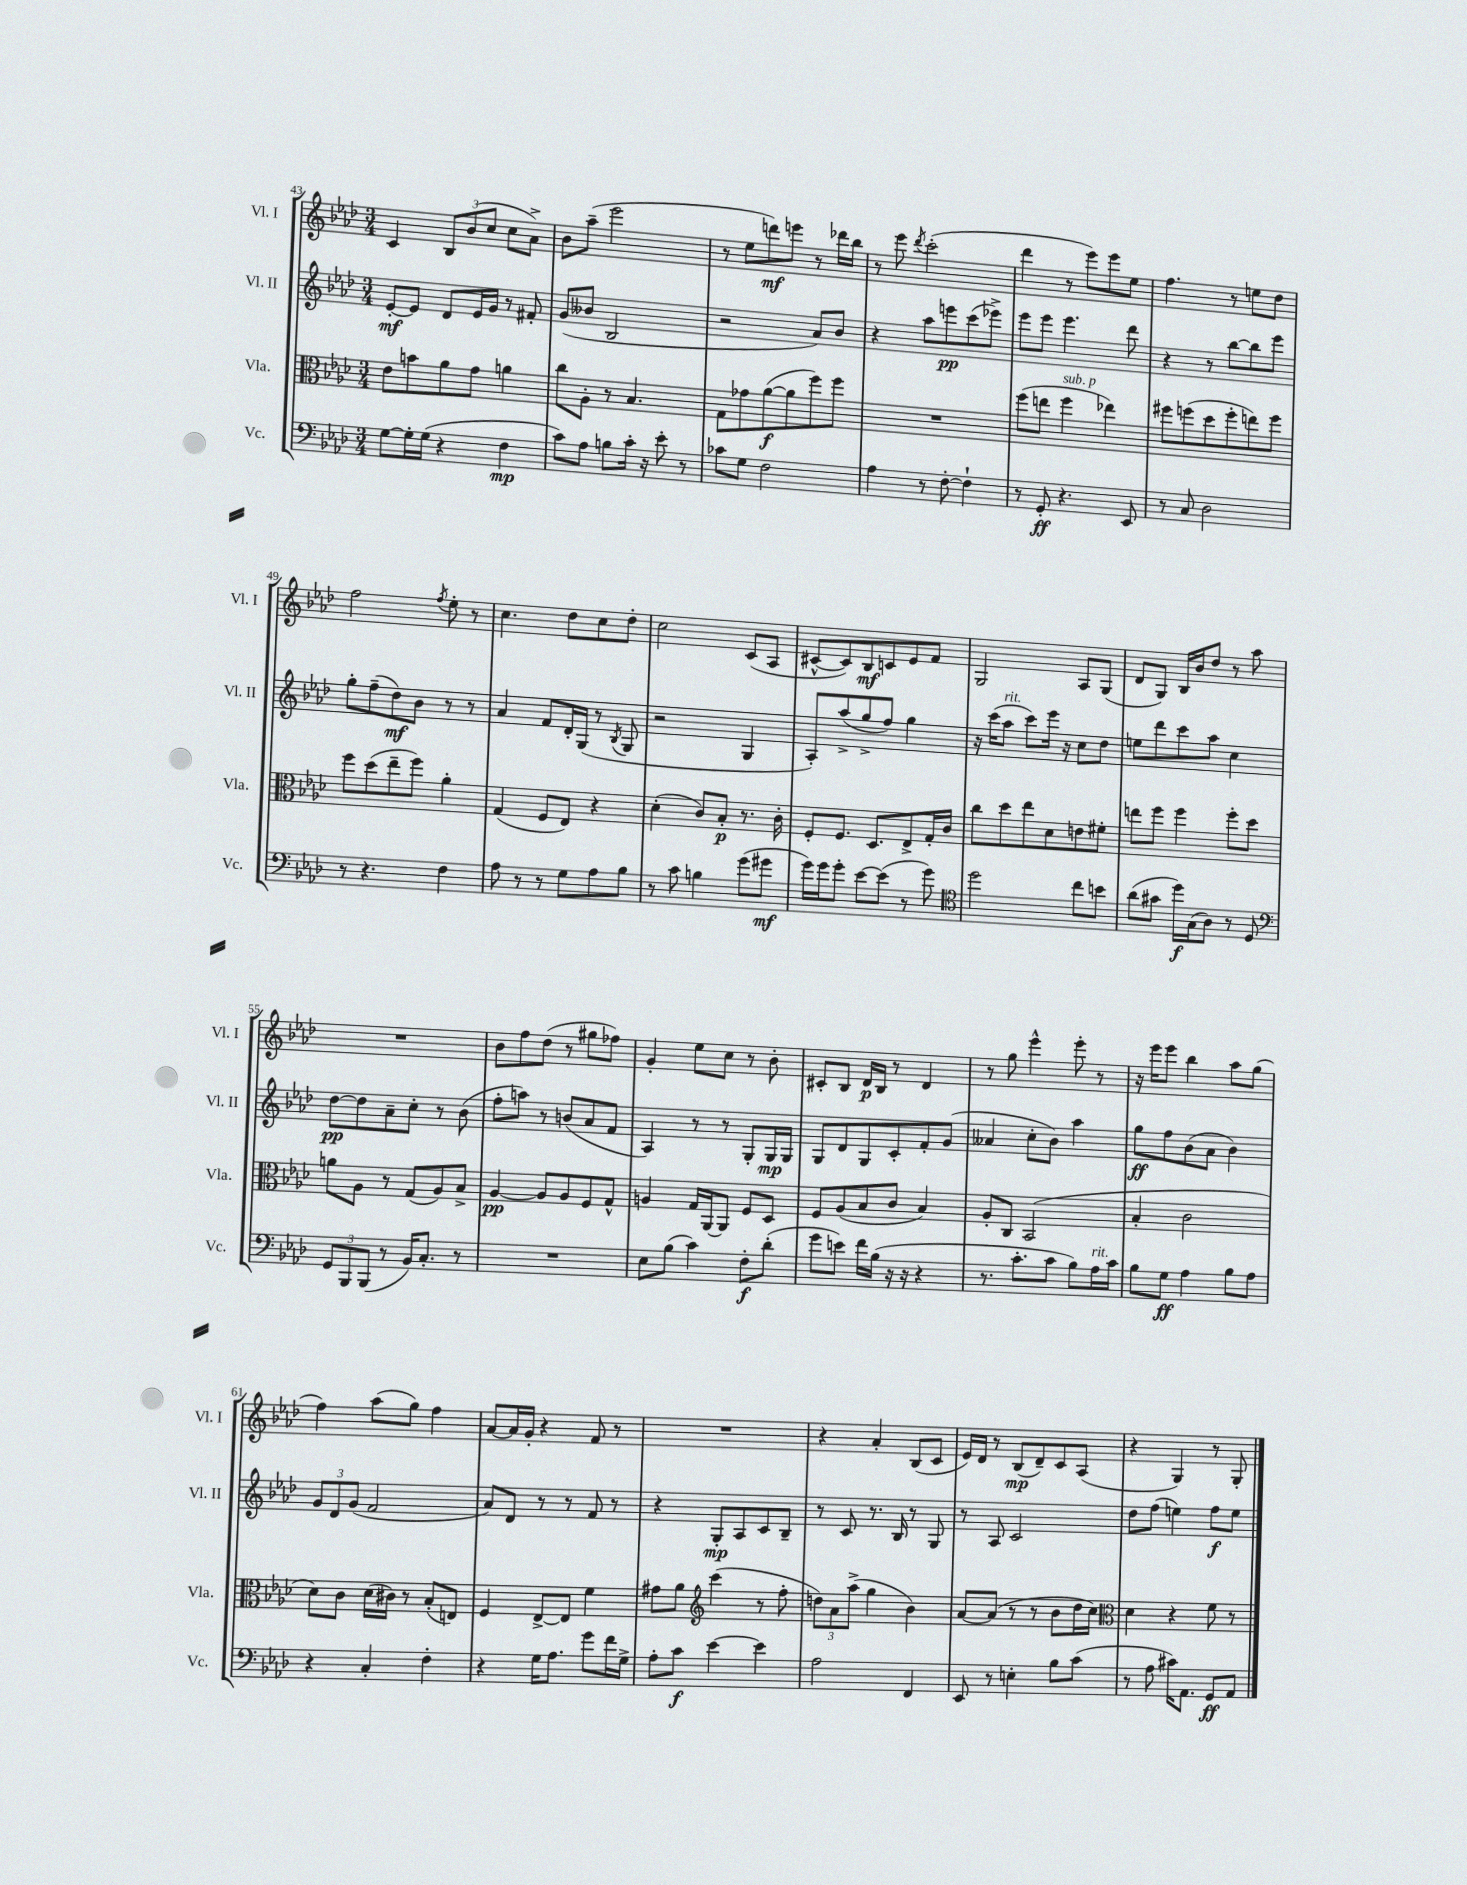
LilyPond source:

<<
\new StaffGroup <<
\new Staff = "s0" \with { instrumentName = "Vl. I" shortInstrumentName = "Vl. I" } {
    \clef treble \key aes \major \numericTimeSignature \time 3/4
    c'4 \tuplet 3/2 { bes8 bes'8( c''8 } c''8 aes'8->) |
    bes'8 aes''8--( ees'''2 |
    r8 ees''8 d'''8\mf) e'''8 r8 des'''16 bes''16 |
    r8 ees'''8 \acciaccatura { des'''8 } c'''2-.( |
    des'''4 r8 ees'''8) ees'''8 ees''8 |
    f''4. r8 e''8 des''8 |
    f''2 \acciaccatura { f''8 } ees''8-. r8 |
    c''4. des''8 c''8 des''8-. |
    c''2 c'8( aes8 |
    cis'8~-^ cis'8) bes8\mf c'8 ees'8 f'8 |
    g2 aes8 g8( |
    des'8 g8) bes16 bes'16 des''8 r8 aes''8 |
    R2. |
    bes'8 f''8 des''8( r8 gis''8 fes''8) |
    g'4-. ees''8 c''8 r8 bes'8-. |
    cis'8-. bes8 des'16\p bes16 r8 des'4 |
    r8 g''8 ees'''4-^ ees'''8-. r8 |
    r16 ees'''16 ees'''8 bes''4 aes''8 g''8( |
    f''4) aes''8( g''8) f''4 |
    aes'8~ aes'16 g'16-. r4 f'8 r8 |
    R2. |
    r4 aes'4-. bes8( c'8 |
    ees'16) des'16 r8 bes8\mp( des'8--) c'8 aes8( |
    r4 g4) r8 g8-. \bar "|." |
}
\new Staff = "s1" \with { instrumentName = "Vl. II" shortInstrumentName = "Vl. II" } {
    \clef treble \key aes \major \numericTimeSignature \time 3/4
    ees'8~-.\mf ees'8 des'8 ees'16 g'16 r8 fis'8-. |
    g'8( beses'8 bes2 |
    r2 aes'8) bes'8 |
    r4 aes''8 e'''8\pp c'''8( ees'''8->) |
    ees'''8 ees'''8 ees'''4. des'''8 |
    r4 r8 bes''8~ bes''8 ees'''8 |
    g''8-. f''8--( des''8\mf) bes'8 r8 r8 |
    aes'4 f'8 des'16-. g16( r8 \acciaccatura { bes8 } g8 |
    r2 g4 |
    aes8-.) aes''8->( g''8-> f''8) g''4 |
    r16 c'''16( aes''8^\markup { \italic "rit." } c'''8) ees'''16 r16 c''8 des''8 |
    e''8 des'''8 c'''8 aes''8 c''4 |
    des''8~\pp des''8 aes'8-- c''8-. r8 bes'8( |
    f''8-. a''8) r8 b'8( aes'8 f'8 |
    aes4) r8 r8 g8-. g16\mp g16 |
    g8 des'8 g8 c'8-. f'8-. g'8( |
    aeses'4 c''8-. bes'8) aes''4 |
    g''8\ff f''8 bes'8( aes'8 bes'4) |
    \tuplet 3/2 { g'8 des'8 g'8( } f'2 |
    aes'8) des'8 r8 r8 f'8 r8 |
    r4 g8-.\mp aes8 c'8 bes8-- |
    r8 c'8 r8. bes16 r8 g8 |
    r8 aes8 c'2 |
    des''8 f''8( e''4) f''8\f e''8 \bar "|." |
}
\new Staff = "s2" \with { instrumentName = "Vla." shortInstrumentName = "Vla." } {
    \clef alto \key aes \major \numericTimeSignature \time 3/4
    ees'8 b'8 aes'8 g'8 a'4 |
    c''8 aes8-. r8 bes4. |
    g8 ges'8 aes'8~\f( aes'8 f''8) f''8 |
    R2. |
    f''8( e''8 f''4^\markup { \italic "sub. p" } ees''4) |
    fis''8 f''8( des''8 f''8-. e''8) f''8 |
    f''8 des''8( ees''8-- f''8) aes'4-. |
    g4( f8 ees8) r4 |
    des'4-.( c'8) bes8-.\p r8. c'16-. |
    f8-. f8. des8. ees8-> g16-. c'16 |
    c''8 des''8 ees''8 des'8 e'8 fis'8-. |
    e''8 f''8 f''4 f''8-. des''8 |
    a'8 aes8 r8 g8( aes8) bes8-> |
    aes4~\pp aes8 aes8 f8 g8-^ |
    a4 g16 aes,16~ aes,8 f8 des8 |
    f8 aes8( bes8 c'8 bes4) |
    aes8-. c8 bes,2( |
    bes4-. c'2 |
    des'8) c'8 des'16( cis'16) r8 bes8-.( e8) |
    f4 ees8~-> ees8 f'4 |
    gis'8 aes'8 \clef treble c'''4( r8 f''8-. |
    \tuplet 3/2 { d''8) aes'8 aes''8->( } g''4 bes'4) |
    aes'8~ aes'8( r8 r8 bes'8 des''16 c''16) |
    \clef alto des'4 r4 f'8 r8 \bar "|." |
}
\new Staff = "s3" \with { instrumentName = "Vc." shortInstrumentName = "Vc." } {
    \clef bass \key aes \major \numericTimeSignature \time 3/4
    g8~ g16-. g16( r4 f4\mp |
    c'8) aes8 b8 c'16-. r16 ees'8-. r8 |
    ces'8 g8 f2 |
    aes4 r8 f8~-. f4-! |
    r8 g,8-.\ff r4. ees,8 |
    r8 c8 des2 |
    r8 r4. f4 |
    aes8 r8 r8 g8 aes8 bes8 |
    r8 c'8 b4 g'8( gis'8\mf |
    g'16) g'16 g'8-. ees'8~ ees'8( r8 g'8) |
    \clef tenor des''2 c''8 b'8 |
    aes'8( gis'8 des''16\f) g16( aes8) r8 des8 |
    \clef bass \tuplet 3/2 { g,8 bes,,8 bes,,8( } r8 bes,16) c8.-. r8 |
    R2. |
    ees8 bes8( c'4) f8-.\f des'8-.( |
    g'8 e'8) f'16 bes16( r16 r16 r4 |
    r8. c'8.-. c'8 bes8) aes16^\markup { \italic "rit." } c'16 |
    bes8 g8\ff aes4 bes8 aes8 |
    r4 c4-. f4-. |
    r4 g16 aes8. g'8 f'16 g16-> |
    aes8-. c'8\f ees'4~ ees'4 |
    aes2 f,4 |
    ees,8 r8 e4-. bes8 c'8( |
    r8 aes8 cis'16) aes,8. g,8\ff aes,8 \bar "|." |
}
>>
>>
\layout { \context { \Score currentBarNumber = #43 } }
